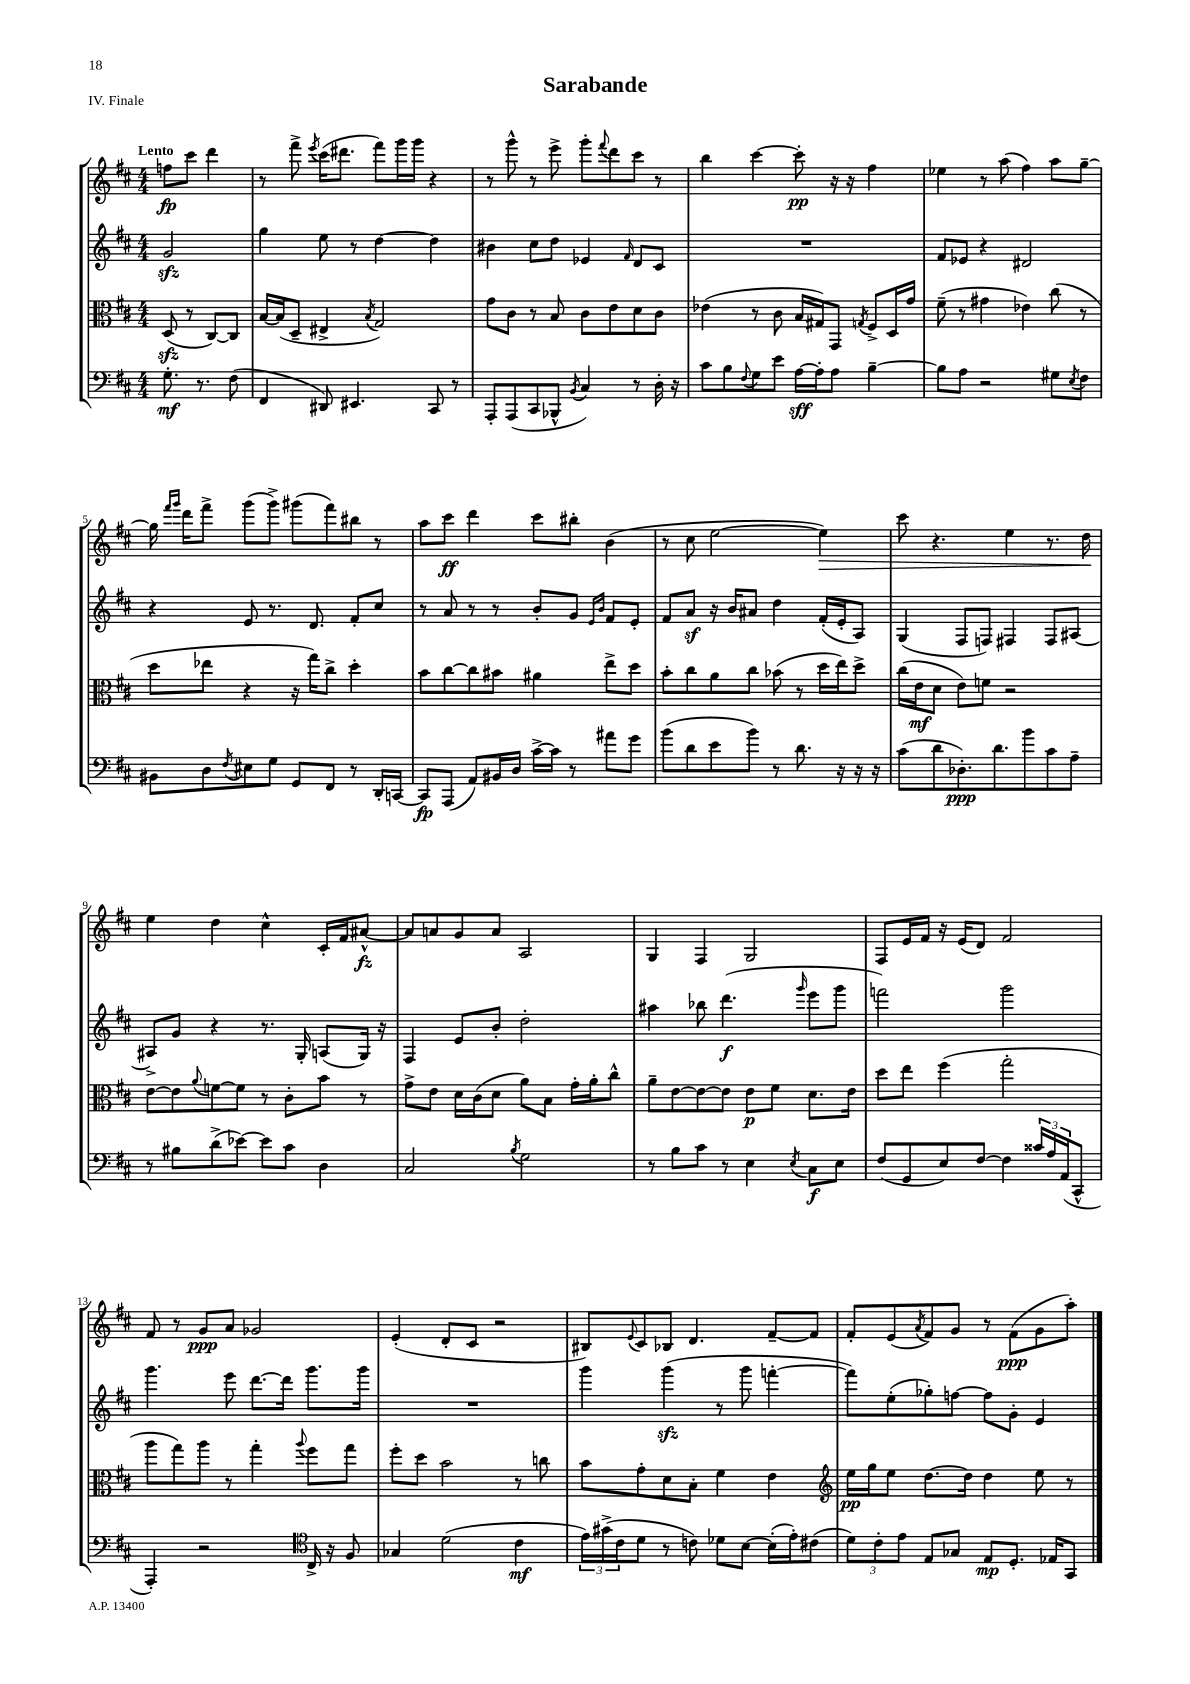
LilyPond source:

\header { title = "Sarabande" piece = "IV. Finale" }
<<
\new StaffGroup <<
\new Staff = "s0" {
    \clef treble \key d \major \numericTimeSignature \time 4/4 \partial 2 \tempo "Lento"
    f''8\fp cis'''8 d'''4 |
    r8 fis'''8-> \acciaccatura { e'''8 } cis'''16( dis'''8. fis'''8) g'''16 g'''16 r4 |
    r8 g'''8-^ r8 e'''8-> g'''8-. \appoggiatura { fis'''8 } d'''8 cis'''8 r8 |
    b''4 cis'''4~ cis'''8-.\pp r16 r16 fis''4 |
    ees''4 r8 a''8( fis''4) a''8 g''8~-- |
    g''16 \grace { fis'''16 g'''16 } d'''16 fis'''8-> g'''8( g'''8->) gis'''8( fis'''8) bis''8 r8 |
    a''8 cis'''8\ff d'''4 cis'''8 bis''8-. b'4( |
    r8 cis''8 e''2~ e''4\>) |
    cis'''8 r4. e''4 r8. d''16\! |
    e''4 d''4 cis''4-^ cis'16-. fis'16 ais'8~-^\fz |
    ais'8 a'8 g'8 a'8 a2 |
    g4 fis4 g2 |
    fis8 e'16 fis'16 r16 e'16( d'8) fis'2 |
    fis'8 r8 g'8\ppp a'8 ges'2 |
    e'4-.( d'8-. cis'8 r2 |
    bis8) \appoggiatura { e'8 } cis'8 bes8 d'4. fis'8~-- fis'8 |
    fis'8-. e'8( \acciaccatura { a'8 } fis'8) g'8 r8 fis'8\ppp( g'8 a''8-.) \bar "|." |
}
\new Staff = "s1" {
    \clef treble \key d \major \numericTimeSignature \time 4/4 \partial 2
    g'2\sfz |
    g''4 e''8 r8 d''4~ d''4 |
    bis'4 cis''8 d''8 ees'4 \grace { fis'16 } d'8 cis'8 |
    R1 |
    fis'8 ees'8 r4 dis'2 |
    r4 e'8 r8. d'8. fis'8-. cis''8 |
    r8 a'8 r8 r8 b'8-. g'8 \grace { e'16 b'16 } fis'8 e'8-. |
    fis'8 a'8\sf r16 b'16 ais'8 d''4 fis'16-.( e'16-. a8) |
    g4( fis8 f8) fis4 fis8 ais8~ |
    ais8-> g'8 r4 r8. g16-. a8( g16) r16 |
    fis4 e'8 b'8-. d''2-. |
    ais''4 bes''8 d'''4.\f( \grace { g'''16 } e'''8 g'''8 |
    f'''2) g'''2 |
    g'''4. e'''8 d'''8.~ d'''16 g'''8. g'''16 |
    R1 |
    g'''4 g'''4\sfz( r8 g'''8 f'''4~-. |
    f'''8) e''8-.( ges''8-.) f''8~ f''8 g'8-. e'4 \bar "|." |
}
\new Staff = "s2" {
    \clef alto \key d \major \numericTimeSignature \time 4/4 \partial 2
    d8\sfz( r8 cis8~) cis8 |
    b16~ b16( d8-- eis4-> \acciaccatura { b8 } g2) |
    g'8 cis'8 r8 b8 cis'8 e'8 d'8 cis'8 |
    ees'4( r8 cis'8 b16 gis16) g,8 \acciaccatura { g8 } fis8-> d16 g'16 |
    fis'8--( r8 gis'4 ees'4) cis''8( r8 |
    d''8 ees''8 r4 r16 g''16) cis''8-> d''4-. |
    b'8 cis''8~ cis''8 bis'8 ais'4 e''8-> d''8 |
    b'8-. cis''8 a'8 cis''8 bes'8( r8 d''16 e''16) d''8-> |
    cis''16( e'16\mf d'8 e'8) f'8 r2 |
    e'8~ e'8 \appoggiatura { a'8 } f'8~ f'8 r8 cis'8-. b'8 r8 |
    g'8-> e'8 d'16 cis'16( d'8 a'8) b8 g'16-. a'16-. cis''8-^ |
    a'8-- e'8~ e'8~ e'8 e'8\p fis'8 d'8. e'16 |
    d''8 e''8 fis''4( g''2-. |
    a''8 g''8) a''8 r8 g''4-. \appoggiatura { a''8 } fis''8 g''8 |
    fis''8-. d''8 b'2 r8 c''8 |
    b'8 g'8-. d'8 b8-. fis'4 e'4 |
    \clef treble e''16\pp g''16 e''8 d''8.~ d''16 d''4 e''8 r8 \bar "|." |
}
\new Staff = "s3" {
    \clef bass \key d \major \numericTimeSignature \time 4/4 \partial 2
    g8.-.\mf r8. fis8( |
    fis,4 dis,8) eis,4. cis,8 r8 |
    a,,8-. a,,8( cis,8 bes,,8-^ \acciaccatura { b,8 } cis4) r8 d16-. r16 |
    cis'8 b8 \appoggiatura { fis8 } g8 e'8 a16~\sff a16-. a8 b4~-- |
    b8 a8 r2 gis8 \acciaccatura { e8 } fis8 |
    bis,8 d8 \acciaccatura { fis8 } eis8 g8 g,8 fis,8 r8 d,16-. c,16~ |
    c,8\fp a,,8( a,8) bis,16 d16 cis'16~-> cis'16 r8 ais'8 g'8 |
    b'8( d'8 e'8 b'8) r8 d'8. r16 r16 r16 |
    cis'8( d'8 des8.-.\ppp) d'8. b'8 cis'8 a8-- |
    r8 bis8 d'8->( ees'8~) ees'8 cis'8 d4 |
    cis2 \acciaccatura { b8 } g2 |
    r8 b8 cis'8 r8 e4 \acciaccatura { e8 } cis8\f e8 |
    fis8( g,8 e8) fis8~ fis4 \tuplet 3/2 { cisis'16 a16 a,16( } cis,8-^ |
    a,,4-.) r2 \clef tenor cis16-> r16 fis8 |
    ges4 d'2( cis'4\mf |
    \tuplet 3/2 { e'16) gis'16->( cis'16 } d'8 r8 c'8) des'8 b8~ b16-.( e'16-.) cis'8( |
    \tuplet 3/2 { d'8) cis'8-. e'8 } e8 ges8 e8\mp d8.-. ees16 g,8 \bar "|." |
}
>>
>>
